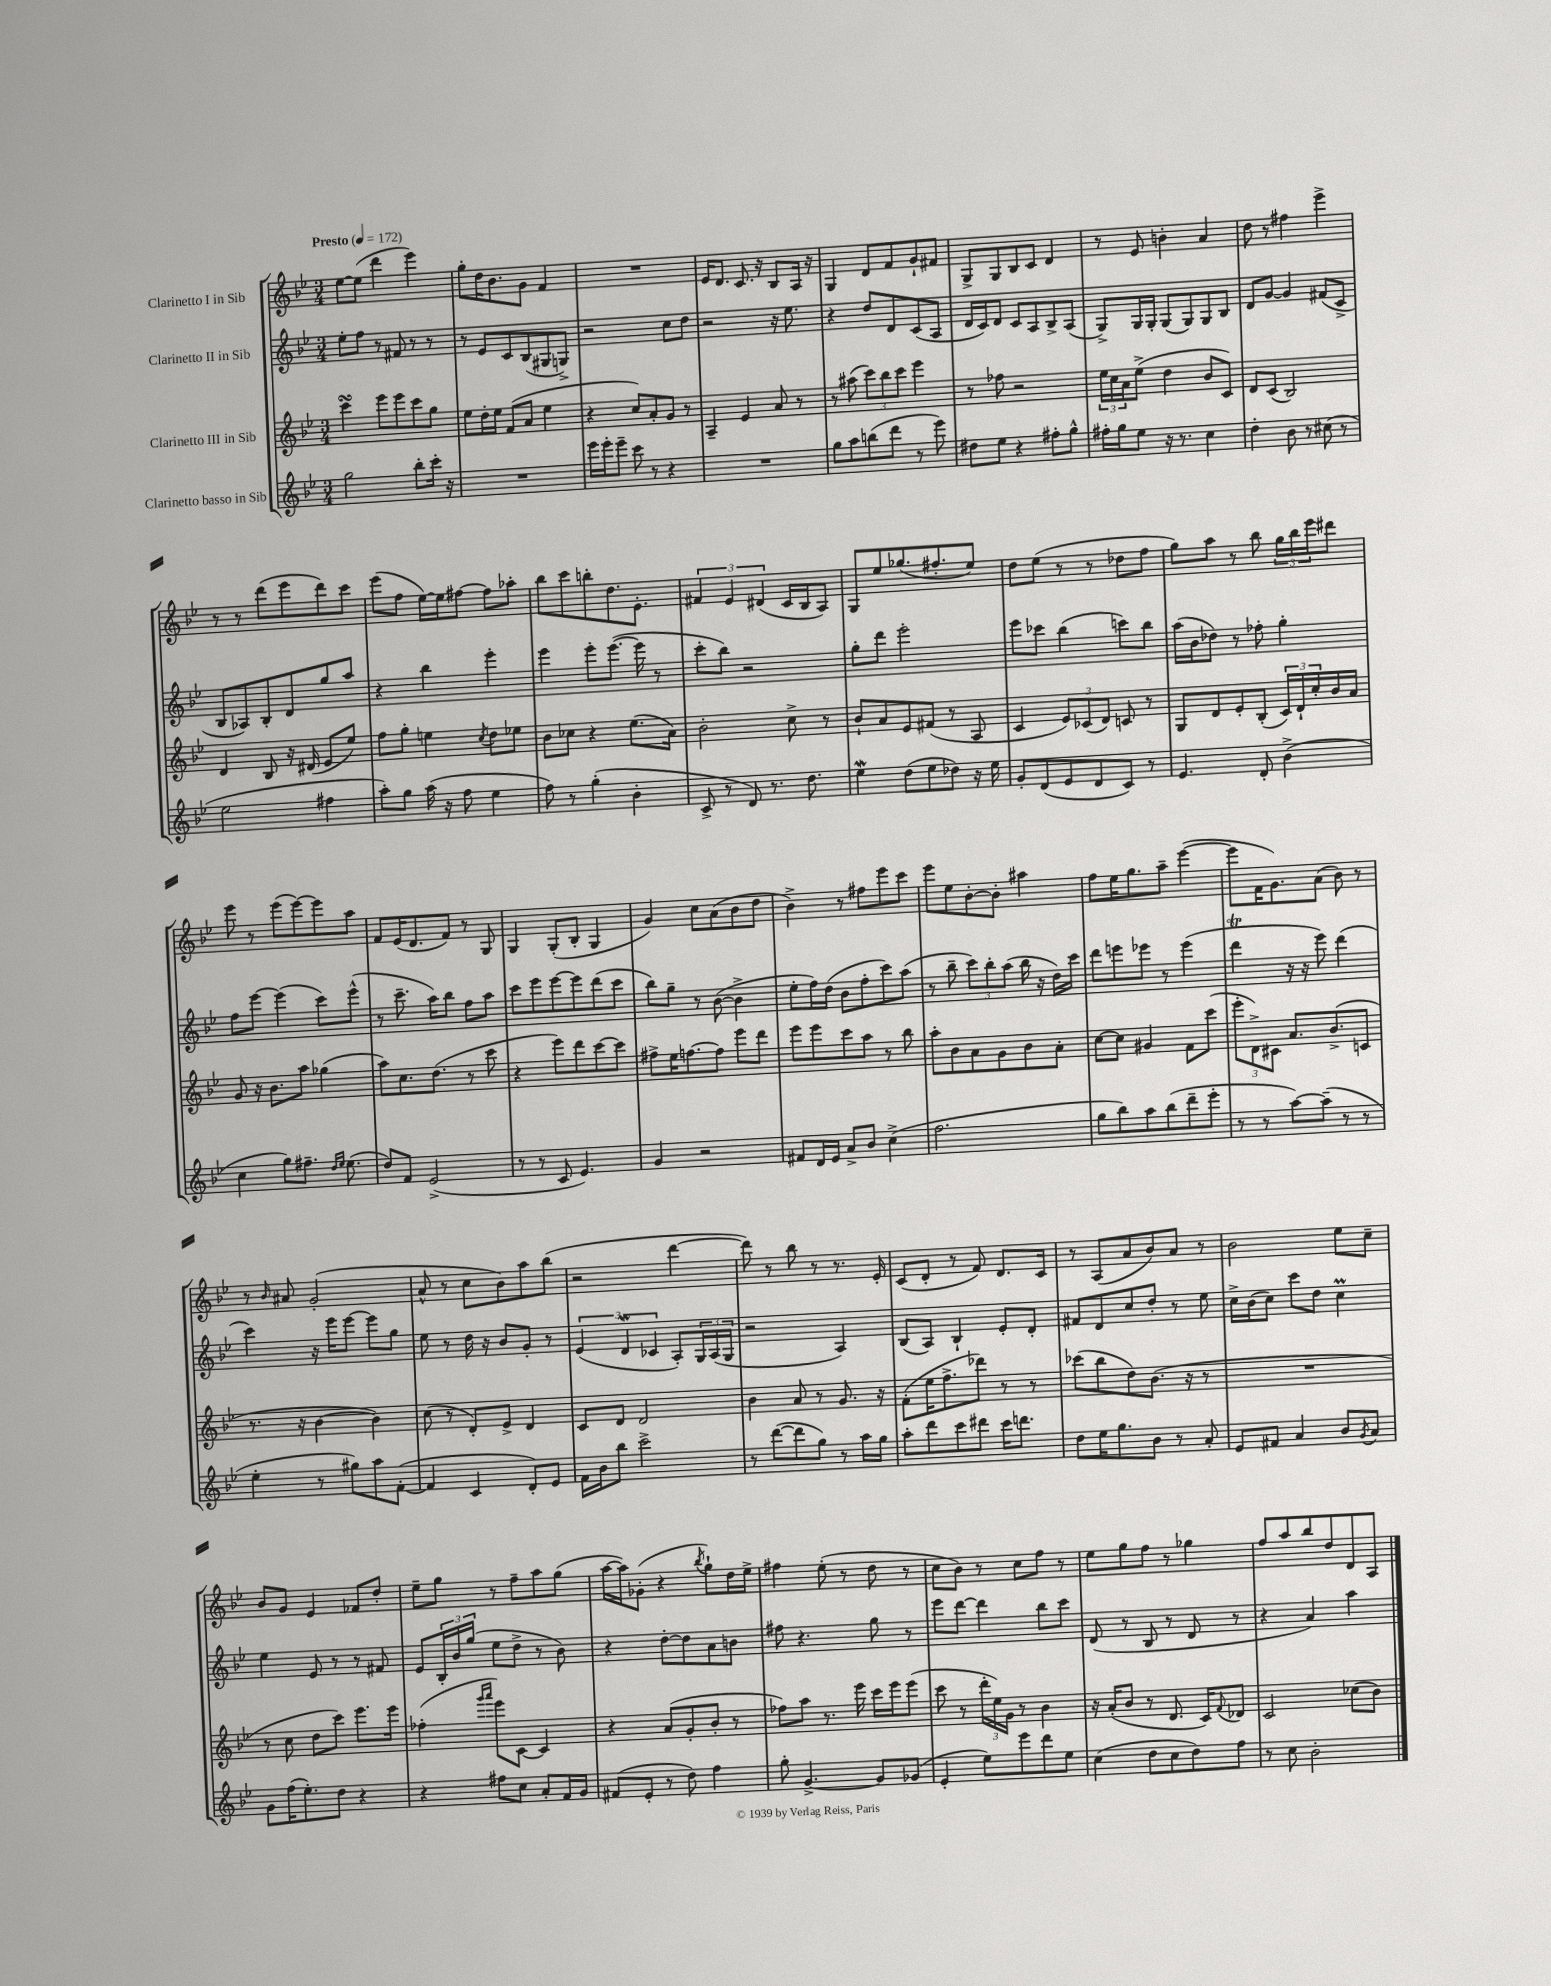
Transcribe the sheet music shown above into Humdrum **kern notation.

**kern	**kern	**kern	**kern
*staff4	*staff3	*staff2	*staff1
*clefG2	*clefG2	*clefG2	*clefG2
*k[b-e-]	*k[b-e-]	*k[b-e-]	*k[b-e-]
*M3/4	*M3/4	*M3/4	*M3/4
*MM172	*MM172	*MM172	*MM172
2gg\	4ccc\	8ee-'\L	[8ee-\L
.	.	8ff\J	(8ee-\]J
.	8eee-\L	8r	4ddd\
.	8eee-\	8f#/	.
8bb-'\L	8ccc\	8r	4eee-\)
16ccc'\Jk	8gg\J	8r	.
16r	.	.	.
=	=	=	=
2.r	8ee-\L	8r	8gg'\L
.	16dd'\L	8e-/L	16dd\K
.	16ee-\JJ	.	8.b-\
.	(8f/L	8c/	.
.	8a/J	(8B-/	8g\J
.	4ee-\	8G#/	4f/
.	.	8G^/J)	.
=	=	=	=
16eee-\LL	4r	2r	2.r
16eee-'\J	.	.	.
8eee-~\J	.	.	.
8ccc\	8cc/L)	.	.
8r	8a'/	.	.
4r	8g/J	8cc\L	.
.	8r	8dd\J	.
=	=	=	=
2.r	4A~/	2r	16e-/LK
.	.	.	8.d/J
.	4e-/	.	8.c/
.	.	.	16r
.	8a/	16r	8B-/L
.	.	8.ee-\	.
.	8r	.	16A/Jk
.	.	.	16r
=	=	=	=
8gg\L	8r	4r	4G/
8aa\	(8aa#\	.	.
(8bb\	12ccc\L)	8dd/L	8d/L
.	12bb-\	.	.
8ddd\J	.	8d/	8f/
.	12ccc\J	.	.
8r	4eee-\	(8c/	8g`/
8eee-\)	.	8A/J	8f#/J
=	=	=	=
8dd#\L	8r	16d/LL	8G^/L
.	.	16c/J)	.
8ee-\J	8ff-\	8d/J	8G/
4r	2r	8c/L	8B-/
.	.	8A/	8c/J
8ff#'\L	.	8B-^/	4d/
8gg^^\J	.	(8A/J	.
=	=	=	=
16ff#'\LL	24ee-\LL	8G^/L)	8r
.	24cc\	.	.
16gg\J	.	.	.
.	24a\J	.	.
8ee-\J	(8ee-^\J	16G/L	8e-/
.	.	16G'/JJ	.
16r	4dd\	(8G/L	4b'\
8.r	.	.	.
.	.	8G/)	.
4cc\	8b-/L	8G/	4a/
.	8c/J)	8B-/J	.
=	=	=	=
4dd'\	8d/L	8d/L	8dd\
.	(8c/J	[8g/J	8r
8b-\	2B-/)	4g/]	4ff#\
8r	.	.	.
(8cc#\	.	(8f#/L	4eee-^\
8r	.	8c^/J	.
=	=	=	=
2ee-\	4d/	8B-/L	8r
.	.	8A-/)	8r
.	8B-/	8B-'/	(8ddd\L
.	16r	8d/	8eee-\
.	(16d#/	.	.
4ff#\	8e-/L	8gg/	8ddd\)
.	8ee-/J)	8aa/J	8ccc\J
=	=	=	=
8aa'\L)	8ff\L	4r	(8eee-\L
8gg\J	8gg'\J	.	8ff\J
(16aa\	4ee\	4bb-\	[16ee-\LL)
16r	.	.	16ee-\]J
8ff\	.	.	[8ff#\J
.	8qcc/	.	.
4ee-\	8dd\L	4eee-'\	8ff#\]L
.	8ee-\J	.	8aa-'\J
=	=	=	=
8ff\)	8b-\L	4eee-\	8bb-\L
8r	8cc-\J	.	8ccc\
(4gg'\	4r	8eee-'\L	8bb'\
.	.	([8.eee-\J	8.dd\
4b-'\	(8.ee-\L	.	.
.	.	16eee-\]	8.e-'\J
.	.	8r	.
.	16a\Jk)	.	.
=	=	=	=
8c^/	2b-'\	8ccc'\L	6f#/
8r	.	8bb-\J)	.
.	.	.	6e-/
8d/)	.	2r	.
.	.	.	(6d#/
8.r	.	.	.
.	8cc^\	.	16c/LL
8.dd\	.	.	16B-/J
.	8r	.	8A/J)
=	=	=	=
4ee-\	8b-`/L	8gg'\L	8G/L
.	8a/	8ddd\J	8ee-/
(8dd\L	8e-/	2eee-'\	(8.gg-/
8ee-\	(8f#/J	.	.
.	.	.	8.ff#'/
8dd-\J)	8r	.	.
16r	8A/	.	8ee-/J)
16ee-\	.	.	.
=	=	=	=
8g'/L	4c/	8eee-\L	8dd\L
(8d/	.	8ccc-\J	(8ee-\J
8e-/	12e-/L)	(4bb-\	8r
.	(12c-/	.	.
8d/	.	.	8r
.	12d/J)	.	.
8c/J)	8c/	8ccc\L)	8dd-\L
8r	8r	8bb-\J	8ff\J
=	=	=	=
4.e-/	8G/L	(16aa\LL	8gg\L)
.	.	16b-\J	.
.	8d/	8dd-\J)	8aa\J
.	8e-'/	8r	8r
8d'/	(8B-'/J	8ff-'\	8bb-\
(4b-^\	24c/LL)	4gg'\	24gg\LL
.	24d`/	.	24bb-\
.	24cc'/	.	24eee-\J
.	16b-/	.	8ddd#\J
.	16a/JJ	.	.
=	=	=	=
4cc\	8g/	8ff\L	8eee-\
.	16r	[8eee-\J	8r
.	8.b-\L	.	.
8gg\L)	.	(4eee-\]	(8eee-\L
8.ff#~\J	8aa\J	.	[8eee-\)
.	(4gg-\	8ccc\L)	8eee-\]
16qqdd/LL	.	.	.
16qqee-/JJ	.	.	.
(8.ee-\	.	.	.
.	.	(8eee-^^\J	8aa\J
=	=	=	=
8dd/L)	8aa\L)	8r	8f/L
8f/J	8.cc\	8.ccc~\	(16e-/K
.	.	.	8.d/
(2e-^/	.	.	.
.	(8.dd\J	16aa\LK)	.
.	.	8bb-\J	8f/J)
.	8r	8ff\L	8r
.	8ccc\	8aa\J	8G/
=	=	=	=
8r	4r	8ccc\L	4G/
8r	.	8eee-\	.
8c/	8eee-\L)	[8eee-\	(8G'/L
4.e-/)	8ddd\	8eee-\]	8B-'/J
.	[8ccc\	(8ddd\	4G/
.	8ccc\]J	8ccc\J	.
=	=	=	=
4g/	8ff#^\L	8bb-\L)	4g/)
.	16ee-\K	8gg~\J	.
.	[8.ff\	.	.
2r	.	8r	8cc\L
.	8ff\]J	([8b-\	(8a\
.	8eee-\L	4b-^\]	8b-\
.	8ddd\J	.	8dd\J
=	=	=	=
8f#/L	8eee-\L	8ee-'\L	4b-^\)
16d/L	8eee-\	16ff\L)	.
16e-/JJ	.	(16dd\JJ	.
8a^/L	8ccc\	8b-\L	8r
8b-/J	8aa\J	8ff'\	8ff#\L
(4cc^\	8r	8ccc\)	8eee-\
.	8bb-\	(8aa\J	8ccc\J
=	=	=	=
2.ff\	8aa'\L	8r	8eee-\L
.	8b-\	8bb-~\	8ee-\
.	8a\	12ccc\L)	[8b-'\
.	.	12bb-'\	.
.	8g\	.	8b-'\]J
.	.	(12aa\J	.
.	8b-\	16bb-\	4aa#\
.	.	16r	.
.	8a'\J	16dd\LL)	.
.	.	16ccc\JJ	.
=	=	=	=
8gg\L	[8cc\L	8ddd\L	8ff\L
8bb-\)	8cc\]J	8eee\	16ee-\K
.	.	.	8.gg\
8aa\	4g#/	8eee-\J	.
(8bb-\	.	8r	8aa~\J
8ddd~\	8f\L	(4eee-\	([4eee-\
8eee-'\J	(8ccc\J	.	.
=	=	=	=
8r	12eee-'\L	4ddd\	8eee-\]L
.	12d^\)	.	.
8r	.	.	16f\K
.	12c#\J	.	.
.	.	.	8.g\)
[8aa\L)	8.a/L	16r	.
.	.	16r	.
(8aa~\]J	.	8eee-\)	(8a\J
.	(8.b-^/	.	.
8r	.	(4ddd\	8b-\)
8r	8c/J	.	8r
=	=	=	=
4ee-'\	8.r	4ccc\)	8r
.	.	.	16qqb-/
.	.	.	8a#/
.	16r	.	.
8r	[4b-\	16r	(2g'/
.	.	16eee-\LK	.
8gg#\L)	.	[8eee-\J	.
8aa\	4b-\])	8eee-\]L	.
([8f'\J	.	8gg\J	.
=	=	=	=
4f/]	(8cc\	8ee-\	8a^^/
.	8r	8r	8r
4c/	8d'/L)	16dd\	8cc\L
.	.	16r	.
.	8e-^/J	8b-/L	8b-\)
8d'/L)	4d/	8g'/J	8aa\
8e-/J	.	8r	(8bb-\J
=	=	=	=
16f\LL	8c/L	(6e-/	2r
16b-\J	.	.	.
8bb-\J	8d/J	.	.
.	.	6d/	.
2ccc^\	2d/	.	.
.	.	6c-/	.
.	.	8A'/L)	[4ddd\
.	.	24G/L	.
.	.	(24A/	.
.	.	24G/JJ	.
=	=	=	=
8r	4b-\	2r	8ddd\])
([8ddd\L	.	.	8r
8ddd\]	8a/	.	8bb-\
8gg\J)	8r	.	8r
8r	8.g/	4A/)	8.r
16aa\LL	.	.	.
16gg\JJ	16r	.	16e-'/
=	=	=	=
8aa'\L	(8f'\L	(8B-/L	(8c/L
8ddd\	16ee-\K	8A/J)	8d'/J
.	8.ff^\	.	.
8ccc\	.	4B-`/	8r
8ddd#\J	8ddd-\J)	.	8f/)
16ccc\LK	8r	8e-'/L	8.d/L
8.ddd\J	.	.	.
.	8r	8d'/J	.
.	.	.	16c/Jk
=	=	=	=
8dd\L	(8ccc-\L	8f#/L	8r
16ee-\K	8bb-\	8d/	(8A/L
8.gg\	.	.	.
.	8dd\)	8cc/	8a/
8b-\J	(8.b-\J	8dd'/J	8b-/)
8r	.	8r	8a/J
.	16r	.	.
8a'/	8r	8ee-\	8r
=	=	=	=
8e-/L	2.r	16cc^\LL	2b-\
.	.	(16b-\J	.
8f#/J	.	8cc\J)	.
4a/	.	8ccc\L	.
.	.	8dd\J	.
8b-/L	.	4cc\	8ee-\L
8qg/	.	.	.
8a/J	.	.	8cc~\J
=	=	=	=
8g\L	8r	4ee-\	8b-/L
(16ff\K	8cc\	.	8g/J
8.ee-'\)	.	.	.
.	8dd\L	8e-/	4e-/
8dd\J	8ccc\J)	8r	.
4r	8.eee-\L	8r	8f-/L
.	.	8f#/	8dd'/J
.	16eee-\Jk	.	.
=	=	=	=
4r	(4ff-'\	8e-/L	8ee-~\L
.	.	24B-'/L	8gg\J
.	.	24b-/	.
.	.	(24gg/JJ	.
.	16qqggg/LL	.	.
.	16qqaaa/JJ	.	.
8ff#\L	8eee-\L)	8ee-\L	8r
8cc\J	[8c\J	8dd^\J	8ff~\L
8a'/L	4c/]	8r	8aa\
16f/L	.	8b-\)	(8gg\J
16g/JJ	.	.	.
=	=	=	=
(8f#/L	4r	4r	[16aa\LL
.	.	.	16aa\]J)
8e-'/J	.	.	(8g-'\J
8r	(8a/L	[8dd'\L	4r
8dd\)	8g'/	8dd\]	.
.	.	.	8qbb-/
4ff\	8b-'/J	8a\	8gg`\L)
.	8r	8b\J	16dd\L
.	.	.	16ee-^\JJ
=	=	=	=
8gg'\	8ff-\L)	8ff#\	4ff#\
[4.g^/	8aa\J	4.r	.
.	8.r	.	(8ee-'\
.	.	.	8r
.	16eee-\	.	.
8g/]L	16ccc\LL	8gg\	8dd\
.	16eee-\J	.	.
(8g-/J	(8eee-\J	8r	8r
=	=	=	=
4e-'/	8ccc\	8eee-\L	8cc\L
.	8r	[8ddd\J	8b-\J)
8ee-\L)	24ddd'\LL	4ddd\]	8r
.	24ee-\)	.	.
.	24g\JJ	.	.
8eee-\	8r	.	8cc\L
8ddd\	4b-\	8bb-\L	8ff\J
8ee-\J	.	8ccc\J	8r
=	=	=	=
(4cc\	16r	(8d/	8ee-\L
.	(16a'/LK	.	.
.	8b-/J	8r	8gg\
8dd\L	8r	8B-/	8ff\J
8cc\	8.d/	8r	8r
8dd\)	.	8d/	4gg-\
.	16c/LK)	.	.
.	8qqf/	.	.
8ff\J	8d-/J	8r	.
=	=	=	=
8r	2c/	4r	8ff/L
8cc\	.	.	8aa/
2b-'\	.	4a/)	8bb-/
.	.	.	8dd/
.	(8cc-\L	4aa\	8d/
.	8b-\J)	.	8A/J
==	==	==	==
*-	*-	*-	*-
